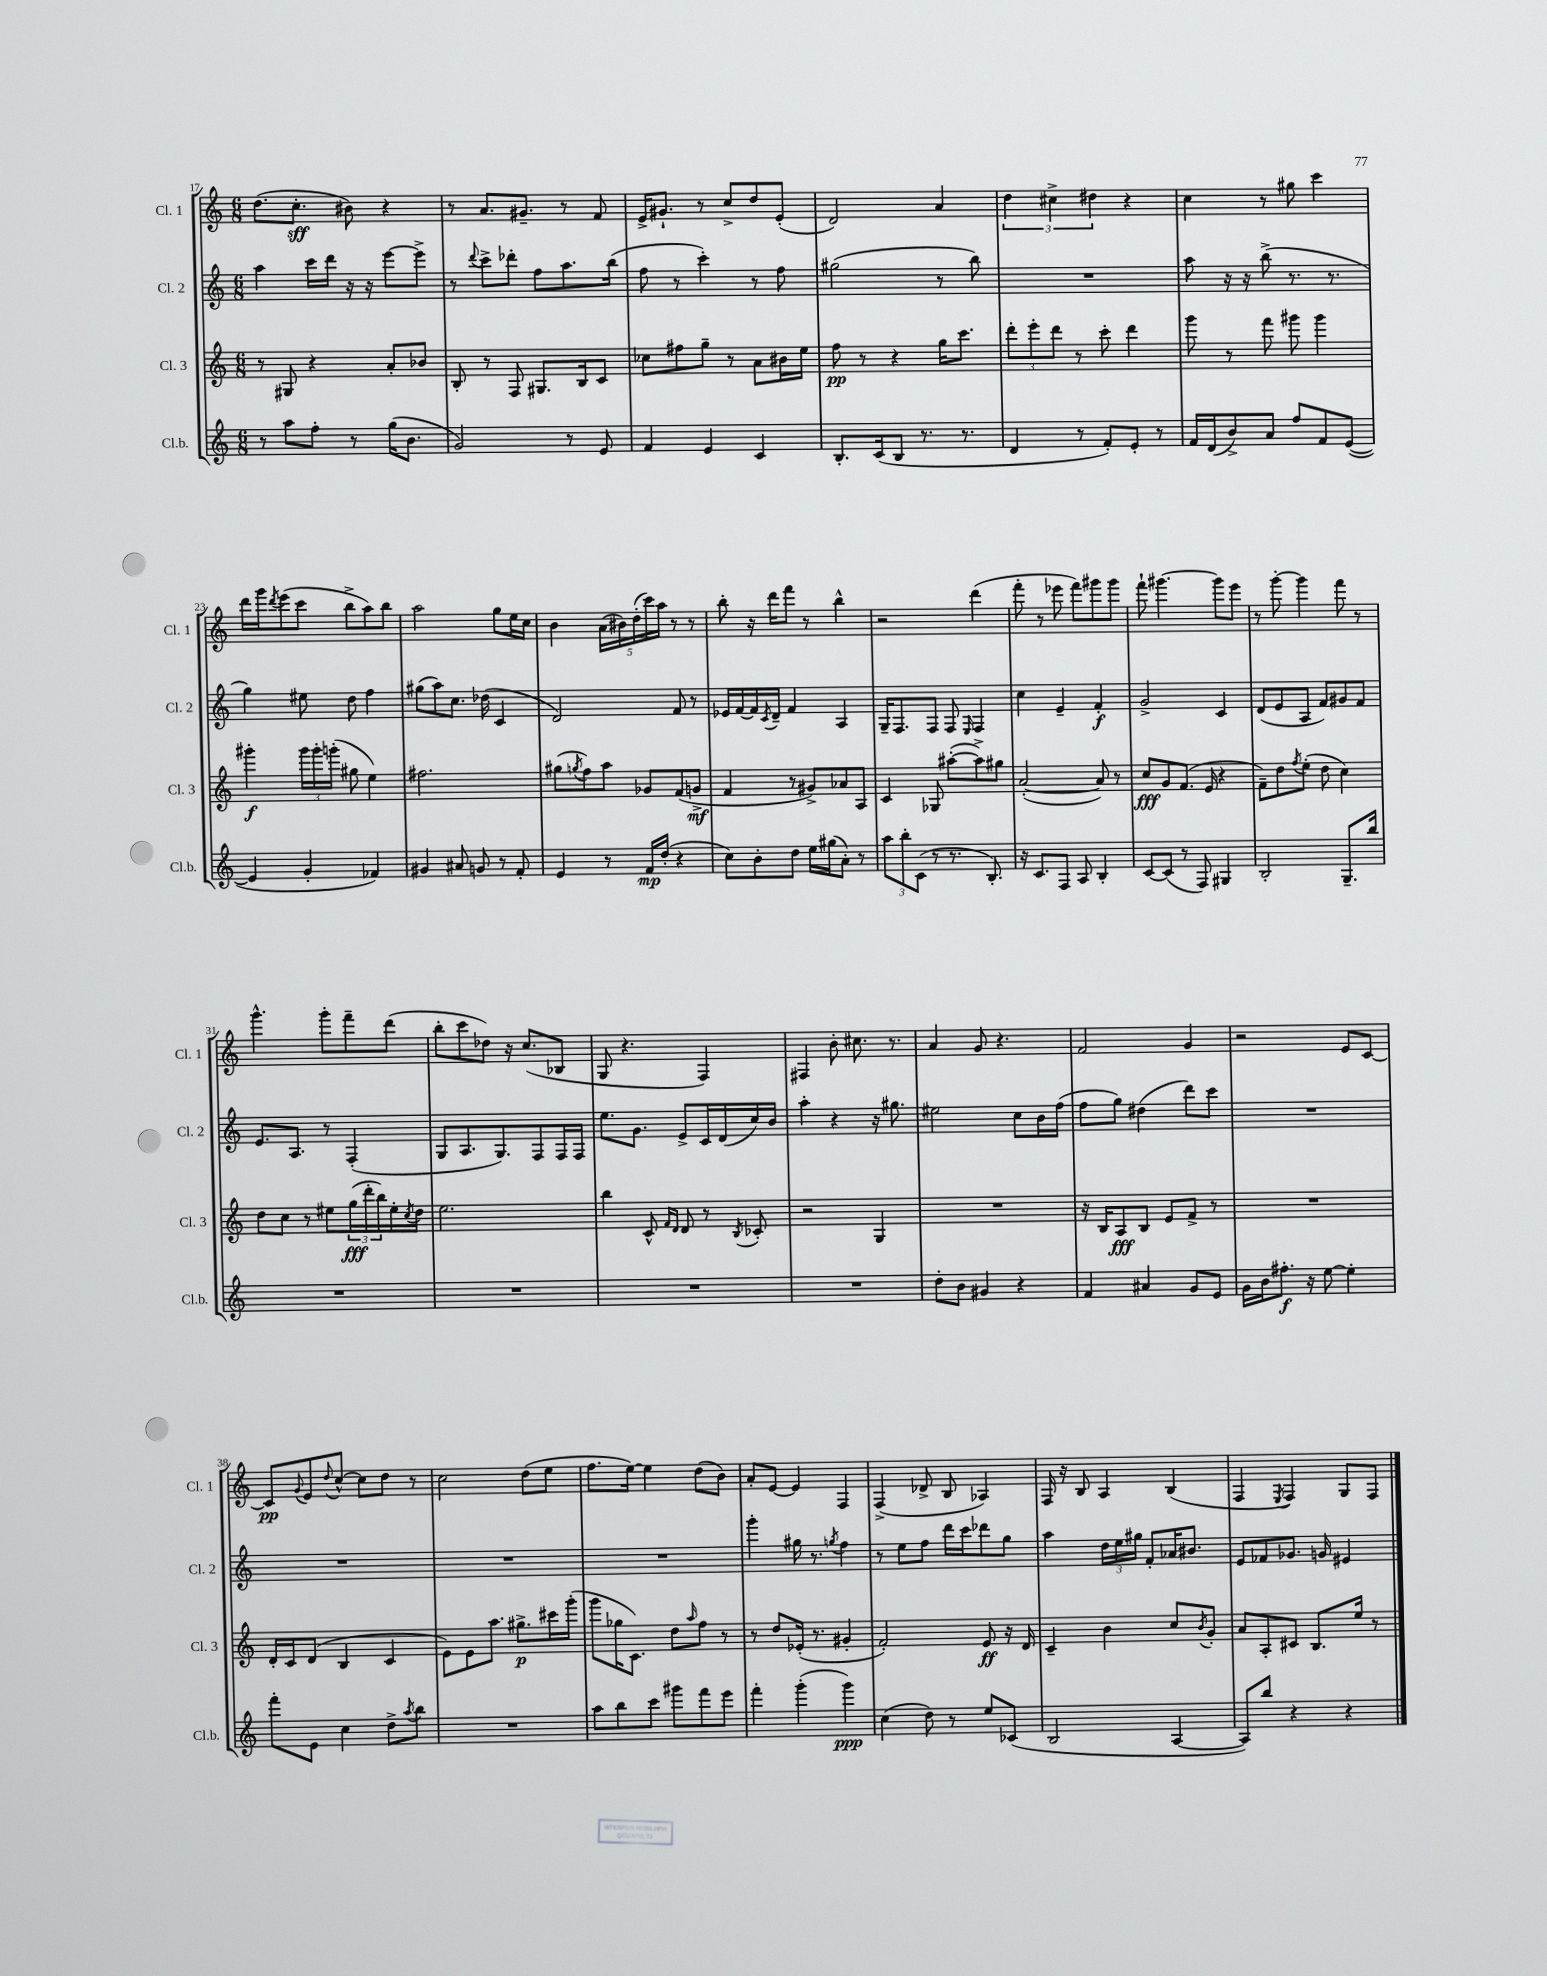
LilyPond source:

<<
\new StaffGroup <<
\new Staff = "s0" \with { instrumentName = "Cl. 1" shortInstrumentName = "Cl. 1" } {
    \clef treble \key c \major \numericTimeSignature \time 6/8
    d''8.( c''8.-.\sff bis'8) r4 |
    r8 a'8. gis'8.-- r8 f'8 |
    e'16-> gis'8.-! r8 c''8-> d''8 e'8-.( |
    d'2) a'4 |
    \tuplet 3/2 { d''4 cis''4-> dis''4 } r4 |
    c''4 r8 gis''8 c'''4 |
    d'''16 g'''16 \acciaccatura { d'''8 } e'''8( c'''8 b''8-> a''8) b''8 |
    a''2 g''8 e''16 c''16 |
    b'4 \tuplet 5/4 { a'16( bis'16) d''16-.( c'''16) a''16 } r8 r8 |
    b''8-. r16 d'''16 f'''8 r8 b''4-^ |
    r2 d'''4( |
    f'''8-. r8 ees'''8 f'''8) gis'''8 gis'''8 |
    f'''8-! gis'''4.~ gis'''8 e'''8 |
    r8 g'''8~-. g'''4 f'''8 r8 |
    g'''4.-^ g'''8-. f'''8-- d'''8( |
    b''8-. c'''8 des''8) r16 c''8.( bes8 |
    g8 r4. f4) |
    fis4 b'8-. cis''8. r8. |
    a'4 g'8 r4. |
    f'2 g'4 |
    r2 e'8 c'8~ |
    c'8\pp \appoggiatura { g'8 } e'8 \appoggiatura { d''8 } c''8~-^ c''8 d''8 r8 |
    c''2 d''8( e''8 |
    f''8. e''16~) e''4 d''8( b'8) |
    a'8-. e'8~ e'4 f4 |
    f4->( des'8-> b8 aes4) |
    f16 r16 b8 a4 b4( |
    f4 \acciaccatura { e8 } f4) g8 f8 \bar "|." |
}
\new Staff = "s1" \with { instrumentName = "Cl. 2" shortInstrumentName = "Cl. 2" } {
    \clef treble \key c \major \numericTimeSignature \time 6/8
    a''4 c'''16 d'''16 r16 r16 e'''8~ e'''8-> |
    r8 \appoggiatura { d'''8 } c'''8-> des'''8-. f''8 a''8. b''16( |
    f''8 r8 c'''4-.) r8 f''8 |
    gis''2( r8 b''8) |
    R2. |
    a''8 r16 r16 b''8->( r8. r8. |
    g''4) eis''8 d''8 f''4 |
    gis''8( a''8) c''8. des''16( c'4 |
    d'2) f'8 r8 |
    ees'16 f'16~ f'16 \acciaccatura { c'8 } d'16-- f'4 a4 |
    g16-- f8. f8 f8 \grace { e16 } f4 |
    c''4 e'4-- f'4-.\f |
    g'2-> c'4 |
    d'8( e'8 a8 f'8) gis'8 f'8 |
    e'8. a8. r8 f4-.( |
    g8 a8. g8.) f8 f16 f16 |
    e''8. g'8. e'8-> c'16 d'16( c''16) b'16 |
    a''4-. r4 r16 gis''8. |
    eis''2 c''8 b'16 f''16( |
    f''8 g''8) dis''4( d'''8) c'''8 |
    R2. |
    R2. |
    R2. |
    R2. |
    g'''4-. gis''16 r8. \acciaccatura { g''8 } f''4 |
    r8 e''8 f''8 d'''16 c'''16 des'''8 g''8 |
    a''4 \tuplet 3/2 { d''16 e''16 gis''16 } f'8-. aes'16 bis'8. |
    e'8 fes'8 ges'8. g'16 eis'4 \bar "|." |
}
\new Staff = "s2" \with { instrumentName = "Cl. 3" shortInstrumentName = "Cl. 3" } {
    \clef treble \key c \major \numericTimeSignature \time 6/8
    r8 gis8 r4 a'8-. bes'8 |
    b8-. r8 f8 gis8. b16 c'8 |
    ces''8 fis''8 g''8-- r8 a'8 bis'16 e''16 |
    f''8\pp r8 r4 g''16 c'''8. |
    \tuplet 3/2 { d'''8-. e'''8-. d'''8 } r8 c'''8-. d'''4 |
    g'''8 r8 f'''8 gis'''8 gis'''4 |
    gis'''4-.\f \tuplet 3/2 { gis'''16 gis'''16-. g'''16-.( } gis''8 e''4) |
    fis''2. |
    gis''8( \acciaccatura { g''8 } f''8) a''8 ges'8 f'8( g'8->\mf |
    f'4 r8 gis'8->) aes'8 a8 |
    c'4 ges8 ais''8~-.( ais''8->) gis''8 |
    a'2~-.( a'8) r8 |
    c''8\fff g'8 f'8.( e'16 r4 |
    f'8--) d''8 \acciaccatura { f''8 } e''8-.( d''8 c''4) |
    d''8 c''8 r8 eis''8 \tuplet 3/2 { g''16\fff( d'''16-. b''16) } eis''16-. \acciaccatura { c''8 } d''16 |
    e''2. |
    b''4 c'8-^ \grace { f'16 d'16 } d'8 r8 \acciaccatura { b8 } ces'8-. |
    r2 g4 |
    R2. |
    r16 b16 a8\fff b8 e'8 f'8-> r8 |
    R2. |
    d'16-. c'16 d'8( b4 c'4 |
    e'8) e'8 a''8. gis''8.->\p cis'''16 g'''16-.( |
    g'''8 ges''16 c'8.) d''8 \grace { a''16 } f''8 r8 |
    r8 d''8 ees'16-.( r8. gis'4-. |
    f'2-.) e'8\ff r16 d'16 |
    c'4-- b'4 c''8 \acciaccatura { b'8 } g'8-. |
    a'8 a8-. cis'8 b8. e''16 r8 \bar "|." |
}
\new Staff = "s3" \with { instrumentName = "Cl.b." shortInstrumentName = "Cl.b." } {
    \clef treble \key c \major \numericTimeSignature \time 6/8
    r8 a''8 f''8-. r8 g''16( b'8. |
    g'2) r8 e'8 |
    f'4 e'4 c'4 |
    b8.-. c'16( b8 r8. r8. |
    d'4 r8 f'8-.) e'8-. r8 |
    f'16 d'16( b'8->) a'8 f''8 f'8 e'8~( |
    e'4 g'4-. fes'4) |
    gis'4 ais'8 g'8 r8 f'8-. |
    e'4 r8 f'16\mp d''16-.( r4 |
    c''8) b'8-. d''8 e''16 gis''16( a'8-.) r8 |
    \tuplet 3/2 { a''8 b''8-. c'8( } r8 r8. b8.-.) |
    r16 c'8. f8 a8 b4-. |
    c'8~ c'8( r8 f8) gis4 |
    b2-. g8.-- b''16 |
    R2. |
    R2. |
    R2. |
    R2. |
    d''8-. b'8 gis'4 r4 |
    f'4 ais'4 g'8 e'8 |
    g'16 b'16 fis''8.-.\f r16 e''8~ e''4-. |
    f'''8-. e'8 c''4 d''8-> \acciaccatura { a''8 } b''8 |
    R2. |
    a''8 b''8 c'''8 gis'''8 f'''8 e'''8 |
    f'''4-. g'''4-.( g'''4\ppp) |
    c''4( d''8) r8 e''8 ces'8( |
    b2 a4~ |
    a8) b''8 r4 r4 \bar "|." |
}
>>
>>
\layout { \context { \Score currentBarNumber = #17 } }
